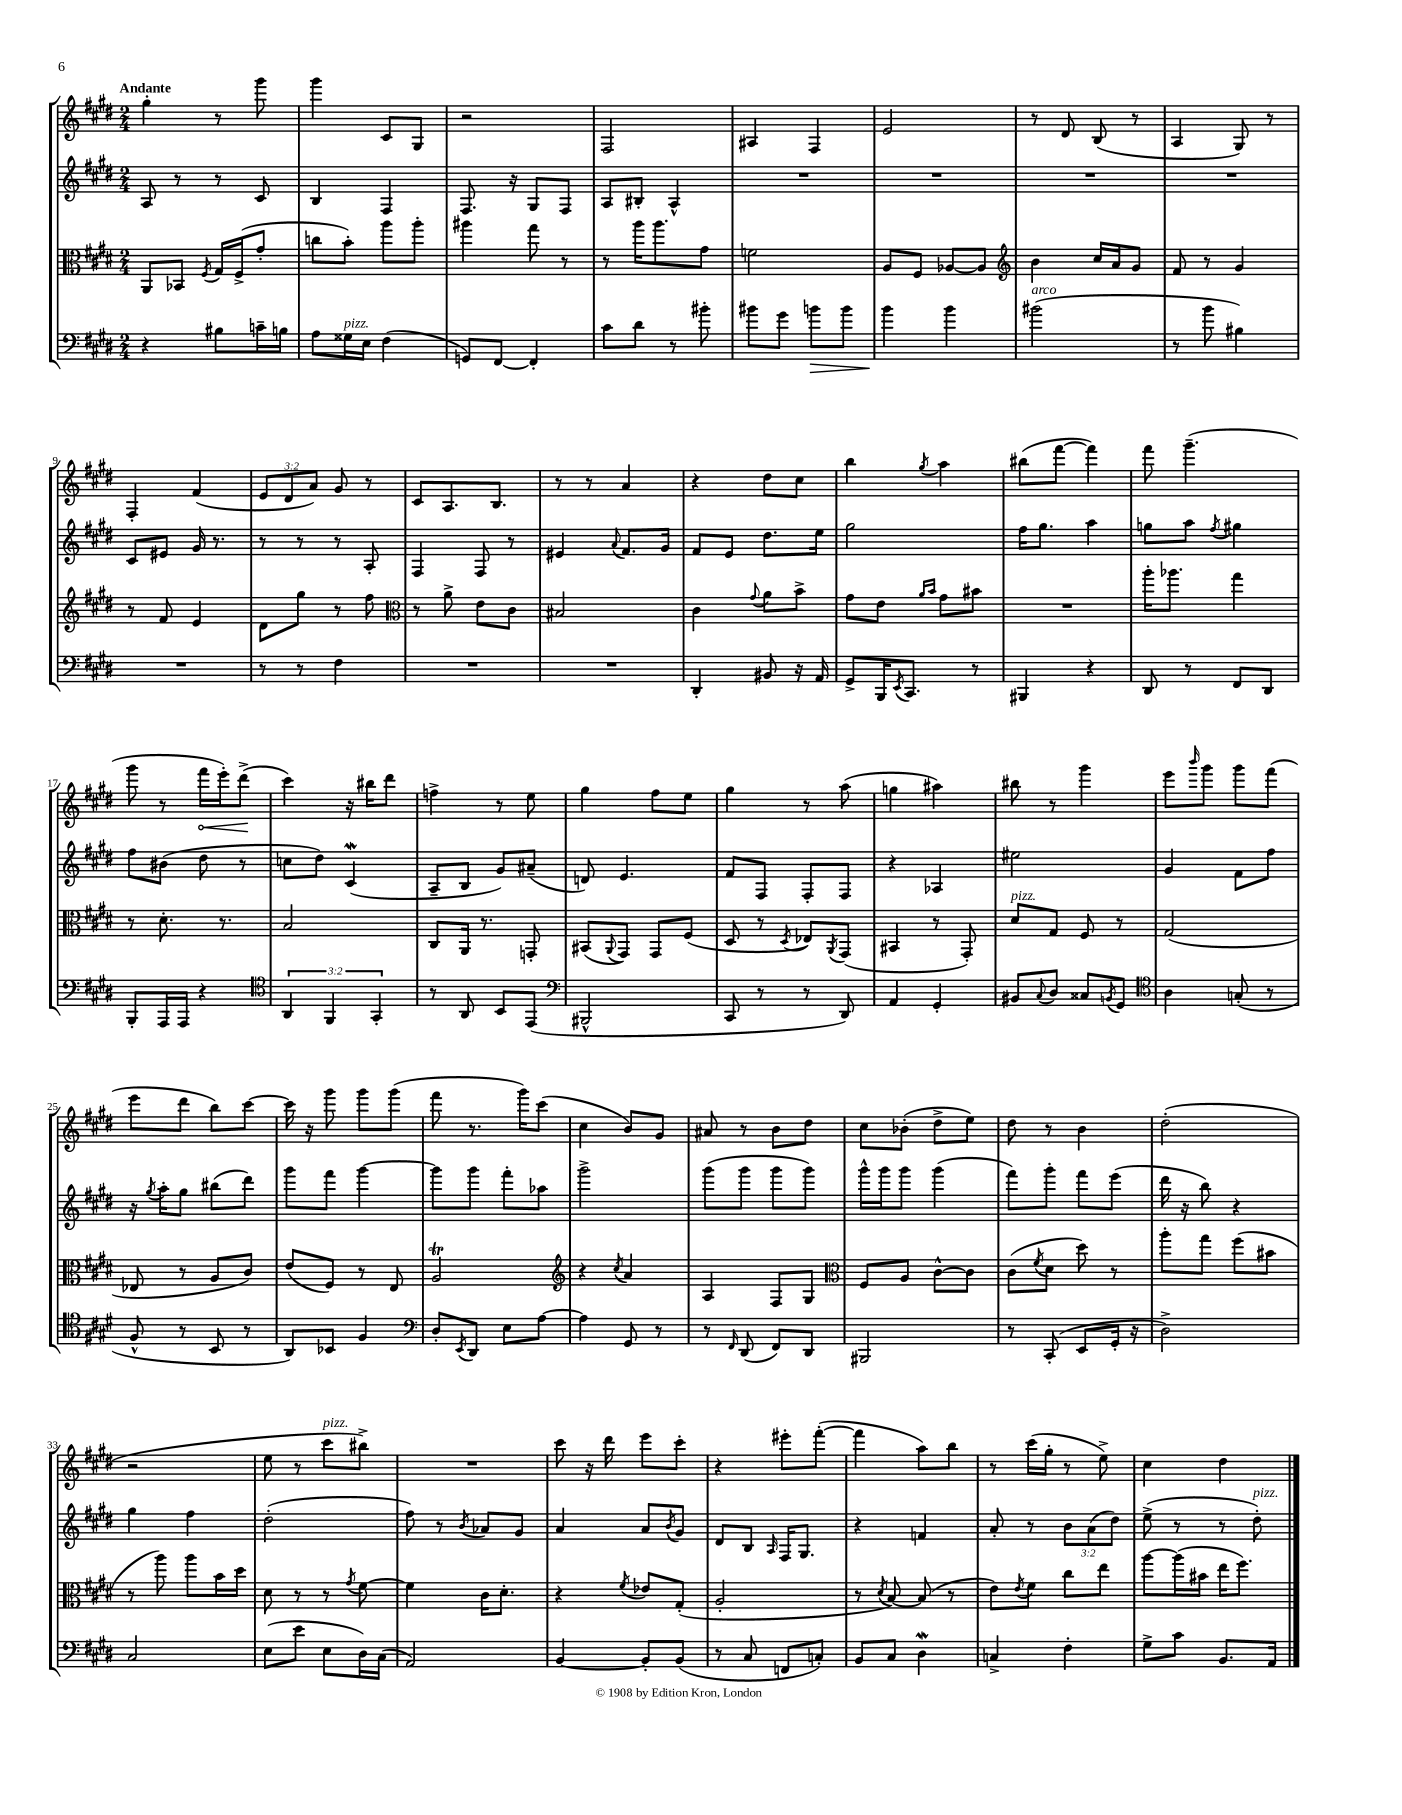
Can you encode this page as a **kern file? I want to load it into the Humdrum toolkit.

**kern	**kern	**kern	**kern
*staff4	*staff3	*staff2	*staff1
*clefF4	*clefC3	*clefG2	*clefG2
*k[f#c#g#d#]	*k[f#c#g#d#]	*k[f#c#g#d#]	*k[f#c#g#d#]
*M2/4	*M2/4	*M2/4	*M2/4
4r	8AA/L	8A/	4gg#'\
.	8BB-/J	8r	.
.	8qF#/	.	.
8B#\L	16G#/LL	8r	8r
.	(16F#^/J	.	.
16c~\L	8g#'/J	8c#/	8ggg#\
16B\JJ	.	.	.
=	=	=	=
8A\L	8cc\L	4B/	4ggg#\
16G##\L	8b'\J)	.	.
16E\JJ	.	.	.
(4F#\	8aa\L	4F#/	8c#/L
.	8aa'\J	.	8G#/J
=	=	=	=
8GG/L)	4aa#\	8.F#/	2r
[8FF#/J	.	.	.
.	.	16r	.
4FF#'/]	8gg#\	8G#/L	.
.	8r	8F#/J	.
=	=	=	=
8c#\L	8r	8A/L	2F#/
8d#\J	16aa\LK	8B#'/J	.
.	8.aa\	.	.
8r	.	4A^^/	.
8b#'\	8g#\J	.	.
=	=	=	=
8b#\L	2f\	2r	4A#/
8g#\J	.	.	.
8b\L	.	.	4F#/
8b\J	.	.	.
=	=	=	=
4b\	8A/L	2r	2e/
.	8F#/J	.	.
4b\	[8A-/L	.	.
.	8A-/]J	.	.
=	=	=	=
*	*clefG2	*	*
(2b#\	4b\	2r	8r
.	.	.	8d#/
.	16cc#/LL	.	(8B/
.	16a/J	.	.
.	8g#/J	.	8r
=	=	=	=
8r	8f#/	2r	4A/
8b\	8r	.	.
4B#\)	4g#/	.	8G#/)
.	.	.	8r
=	=	=	=
2r	8r	8c#/L	4F#'/
.	8f#/	8e#/J	.
.	4e/	16g#/	(4f#/
.	.	8.r	.
=	=	=	=
8r	8d#\L	8r	12e/L
.	.	.	12d#/
8r	8gg#\J	8r	.
.	.	.	12a/J)
4F#\	8r	8r	8g#/
.	8ff#\	8A'/	8r
=	=	=	=
*	*clefC3	*	*
2r	8r	4F#/	8c#/L
.	8a^\	.	8.A/
.	8e\L	8F#/	.
.	.	.	8.B/J
.	8c#\J	8r	.
=	=	=	=
2r	2B#/	4e#/	8r
.	.	.	8r
.	.	8qqa/	.
.	.	8.f#/L	4a/
.	.	16g#/Jk	.
=	=	=	=
4DD#'/	4c#\	8f#/L	4r
.	.	8e/J	.
.	8qqg#/	.	.
8BB#/	8a\L	8.dd#\L	8dd#\L
16r	8b^\J	.	8cc#\J
16AA/	.	16ee\Jk	.
=	=	=	=
8GG#^/L	8g#\L	2gg#\	4bb\
16BBB/K	8e\J	.	.
8qEE/	.	.	.
8.CC#/J	.	.	.
.	16qqa/LL	.	.
.	16qqb/JJ	.	8qgg#/
.	8g#\L	.	4aa\
8r	8b#\J	.	.
=	=	=	=
4BBB#/	2r	16ff#\LK	(8bb#\L
.	.	8.gg#\J	.
.	.	.	[8fff#\J
4r	.	4aa\	4fff#\])
=	=	=	=
8DD#/	16aa'\LK	8gg\L	8fff#\
.	8.aa-\J	.	.
8r	.	8aa\J	(4.ggg#~\
.	.	8qff#/	.
8FF#/L	4gg#\	4gg#\	.
8DD#/J	.	.	.
=	=	=	=
8BBB'/L	8r	8ff#\L	8ggg#\
16AAA/L	8.d#'\	(8b#\J	8r
16AAA/JJ	.	.	.
4r	.	8dd#\	16fff#\LL
.	8.r	.	16eee'\J)
.	.	8r	(8ddd#^\J
=	=	=	=
*clefC4	*	*	*
6AA/	2B/	8cc\L	4ccc#\)
.	.	8dd#\J)	.
6FF#/	.	.	.
.	.	(4c#/	16r
.	.	.	16bb#\LK
6GG#'/	.	.	.
.	.	.	8ddd#\J
=	=	=	=
8r	8C#/L	8A~/L	4ff^\
8AA/	16AA/Jk	8B/J	.
.	8.r	.	.
8BB/L	.	8g#/L)	8r
(8EE/J	8GG'/	(8a#~/J	8ee\
=	=	=	=
*clefF4	*	*	*
2BBB#^^/	(8BB#/L	8d/)	4gg#\
.	8qqAA/	.	.
.	8GG#/J)	4.e/	.
.	8GG#/L	.	8ff#\L
.	(8F#/J	.	8ee\J
=	=	=	=
8CC#/	8D#/	8f#/L	4gg#\
8r	8r	8F#/J	.
.	8qD#/	.	.
8r	8E-/L)	8F#'/L	8r
.	8qAA/	.	.
8DD#/)	(8GG#/J	8F#/J	(8aa\
=	=	=	=
4AA/	4BB#/	4r	4gg\
4GG#'/	8r	4A-/	4aa#\)
.	8GG#'/)	.	.
=	=	=	=
8BB#/L	8d#/L	2ee#\	8bb#\
8qqC#/	.	.	.
8D#/J	8G#/J	.	8r
8C##/L	8F#/	.	4ggg#\
8qBB/	.	.	.
8GG#/J	8r	.	.
=	=	=	=
*clefC4	*	*	*
4A\	(2G#/	4g#/	8eee\L
.	.	.	16qqbbb/
.	.	.	8ggg#\J
(8G'/	.	8f#\L	8ggg#\L
8r	.	8ff#\J	(8fff#\J
=	=	=	=
8F#^^/	8E-/	16r	8eee\L
.	.	8qgg#/	.
.	.	16aa'\LK	.
8r	8r	8gg#\J	8ddd#\J
8BB/	8A/L	(8bb#\L	8bb\L)
8r	8c#/J)	8ddd#\J)	[8ccc#\J
=	=	=	=
8AA/L)	(8e/L	8ggg#\L	16ccc#\]
.	.	.	16r
8BB-/J	8F#/J)	8fff#\J	8ggg#\
4F#/	8r	[4ggg#\	8ggg#\L
.	8E/	.	(8ggg#\J
=	=	=	=
*clefF4	*	*	*
8D#'/L	2A/	8ggg#\]L	8fff#\
8qEE/	.	.	.
8DD#/J	.	8ggg#\J	8.r
8E\L	.	8fff#'\L	.
.	.	.	16ggg#\LK)
[8A\J	.	8aa-\J	(8ccc#\J
=	=	=	=
*	*clefG2	*	*
4A\]	4r	2ggg#^\	4cc#\
.	8qcc#/	.	.
8GG#/	4a/	.	8b/L)
8r	.	.	8g#/J
=	=	=	=
8r	4A/	(8ggg#\L	8a#/
16qqFF#/	.	.	.
(8DD#/	.	8ggg#\J	8r
8FF#/L)	8F#/L	8ggg#\L	8b\L
8DD#/J	8G#/J	8ggg#\J)	8dd#\J
=	=	=	=
*	*clefC3	*	*
2BBB#/	8F#/L	16ggg#^^\LL	8cc#\L
.	.	16ggg#\J	.
.	8A/J	8ggg#\J	(8b-'\J
.	[8c#^^\L	(4ggg#\	8dd#^\L
.	8c#\]J	.	8ee\J)
=	=	=	=
8r	(8c#\L	8fff#\L)	8dd#\
.	8qf#/	.	.
(8CC#'/	8d#\J	8ggg#'\J	8r
8EE/L	8dd#\)	8fff#\L	4b\
16GG#'/Jk	8r	(8eee\J	.
16r	.	.	.
=	=	=	=
2D#^\)	8aa'\L	16ddd#\	(2dd#'\
.	.	16r	.
.	8gg#\J	8bb\)	.
.	(8ff#\L	4r	.
.	8b#\J	.	.
=	=	=	=
2C#/	8r	4gg#\	2r
.	8aa\)	.	.
.	8aa\L	4ff#\	.
.	16b\L	.	.
.	16dd#\JJ	.	.
=	=	=	=
(8E\L	8d#\	(2dd#'\	8ee\
8e\J	8r	.	8r
8E\L	8r	.	8ccc#\L
.	8qg#/	.	.
16D#\L)	[8f#\	.	8bb#^\J)
(16C#\JJ	.	.	.
=	=	=	=
2AA/)	4f#\]	8ff#\)	2r
.	.	8r	.
.	.	8qb/	.
.	16c#\LK	8a-/L	.
.	8.d#'\J	.	.
.	.	8g#/J	.
=	=	=	=
[4BB/	4r	4a/	8ccc#\
.	.	.	16r
.	.	.	16ddd#\
.	8qf#/	.	.
8BB'/]L	8e-/L	8a/L	8eee\L
.	.	8qb/	.
(8BB/J	(8G#'/J	8g#/J	8ccc#'\J
=	=	=	=
8r	2A'/	8d#/L	4r
8C#/	.	8B/J	.
.	.	16qqA/	.
8FF/L	.	16F#/LK	8eee#'\L
.	.	8.G#/J	.
8C'/J)	.	.	([8fff#'\J
=	=	=	=
8BB/L	8r	4r	4fff#\]
.	8qd#/	.	.
8C#/J	[8B/)	.	.
4D#\	(8B/]	4f/	8aa\L)
.	8r	.	8bb\J
=	=	=	=
4C^/	8e\L)	8a'/	8r
.	8qe/	.	.
.	8f#\J	8r	(16ccc#\LL
.	.	.	16gg#'\JJ
4F#'\	8cc#\L	12b\L	8r
.	.	(12a\	.
.	8ee\J	.	8ee^\)
.	.	12dd#\J)	.
=	=	=	=
8G#^\L	[8aa\L	(8ee^\	4cc#\
8c#\J	(16aa\]L	8r	.
.	16b#\JJ	.	.
8.BB/L	16ee\LK	8r	4dd#\
.	8.ff#\J)	.	.
.	.	8dd#'\)	.
16AA/Jk	.	.	.
==	==	==	==
*-	*-	*-	*-
